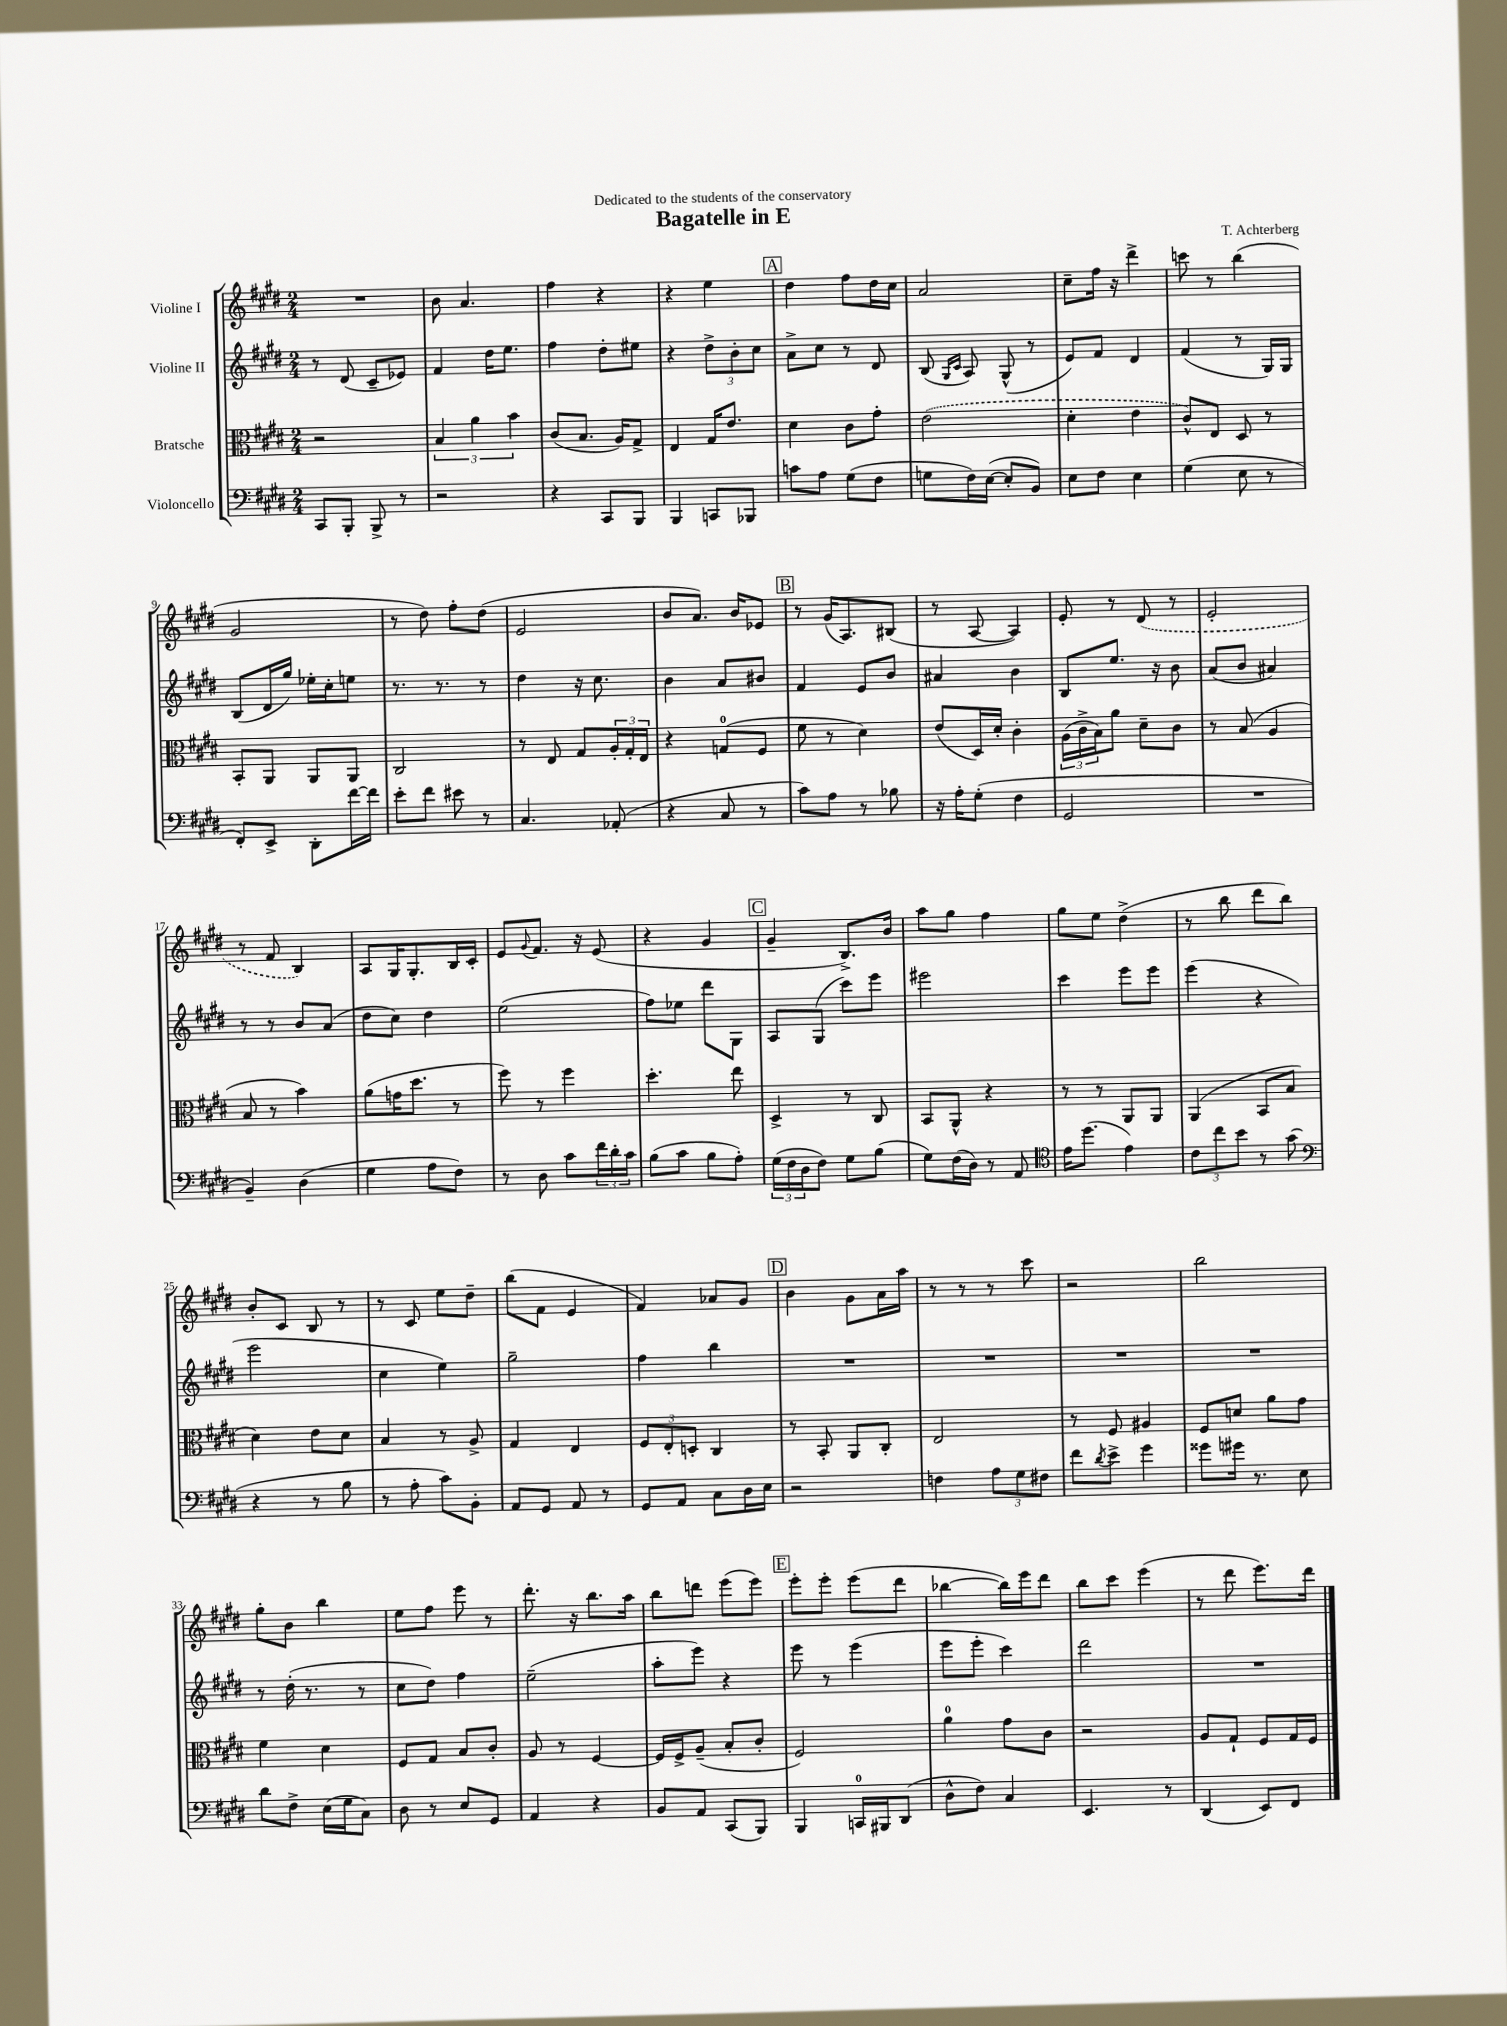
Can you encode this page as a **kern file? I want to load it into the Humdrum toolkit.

**kern	**kern	**kern	**kern
*part4	*part3	*part2	*part1
*staff4	*staff3	*staff2	*staff1
*I"Violoncello	*I"Bratsche	*I"Violine II	*I"Violine I
*clefF4	*clefC3	*clefG2	*clefG2
*k[f#c#g#d#]	*k[f#c#g#d#]	*k[f#c#g#d#]	*k[f#c#g#d#]
*M2/4	*M2/4	*M2/4	*M2/4
=1	=1	=1	=1
8CC#/L	2r	8r	2r
8BBB'/J	.	(8d#/	.
8BBB^/	.	8c#~/L	.
8r	.	8e-X/J)	.
=2	=2	=2	=2
2r	6B/	4f#/	8b\
.	.	.	4.a/
.	6a\	.	.
.	.	16dd#\KL	.
.	.	8.ee\J	.
.	6b\	.	.
=3	=3	=3	=3
4r	(8c#/L	4ff#\	4ff#\
.	8.B/J	.	.
8CC#/L	.	8dd#'\L	4r
.	16A/KL)	.	.
8BBB/J	8G#^/J	8ee#X\J	.
=4	=4	=4	=4
4BBB/	4E/	4r	4r
8CCn/L	16G#/KL	12dd#^\L	4ee\
.	8.e/J	.	.
.	.	12b'\	.
8BBB-X/J	.	.	.
.	.	12cc#\J	.
!!LO:REH:place=s1:t=A
=5	=5	=5	=5
8cn\L	4d#\	8a^\L	4dd#\
8A\J	.	8cc#\J	.
(8G#\L	8c#\L	8r	8ff#\L
8F#\J	8g#'\J	8d#/	16dd#\L
.	.	.	16cc#\JJ
=6	=6	=6	=6
8Gn\L	(2e\	(8B/	2a/
.	.	16qqG#/LL	.
.	.	16qqc#/JJ	.
16F#\L)	.	8A/)	.
([16E\JJ	.	.	.
8E'/L]	.	(8G#^^/	.
8BB/J)	.	8r	.
=7	=7	=7	=7
8E\L	4d#'\	8e/L)	8cc#~\L
8F#\J	.	8f#/J	16ff#\Jk
.	.	.	16r
4E\	4e\	4d#/	4ddd#^\
=8	=8	=8	=8
(4G#\	8c#^^/L)	(4f#/	8cccn\
.	8E/J	.	8r
8E\	8D#/	8r	(4bb\
8r	8r	16G#/LL)	.
.	.	16G#/JJ	.
!!LO:LB:g=z
=9	=9	=9	=9
8FF#'/L)	8BB'/L	(8B/L	2g#/
8EE^/J	8AA/J	16d#/L	.
.	.	16gg#/JJ)	.
8DD#'\L	8AA/L	16ee-X'\LL	.
.	.	16cc#'\J	.
[16f#\L	8AA/J	8een\J	.
16f#\JJ]	.	.	.
=10	=10	=10	=10
8e'\L	2C#/	8.r	8r
8f#\J	.	.	8dd#\)
.	.	8.r	.
8e#X\	.	.	8ff#'\L
8r	.	8r	(8dd#\J
=11	=11	=11	=11
4.C#/	8r	4dd#\	2e/
.	8E/	.	.
.	8G#/L	16r	.
.	.	8.cc#\	.
(8AA-X'/	24A'/L	.	.
.	24G#'/	.	.
.	24E/JJ	.	.
=12	=12	=12	=12
4r	4r	4b\	8b/L
.	.	.	8.a/J)
8C#/	(8Gn/L	8a/L	.
.	.	.	16b/KL
8r	8F#/J	8b#X/J	8e-X/J
!!LO:REH:place=s1:t=B
=13	=13	=13	=13
8c#\L)	8f#\	4f#/	8r
8A\J	8r	.	(16g#/KL
.	.	.	8.A/)
8r	4d#\)	8e/L	.
8B-X\	.	8b/J	(8B#X/J
=14	=14	=14	=14
16r	(8e/L	4a#X/	8r
16A'\KL	.	.	.
(8G#'\J	16D#/L)	.	[8A/
.	16d#'/JJ	.	.
4F#\	4c#'\	4b\	4A/])
=15	=15	=15	=15
2GG#/	(24A\LL	8B/L	8e'/
.	24c#^\	.	.
.	24B\J)	.	.
.	8a\J	8.ee/J	8r
.	8d#~\L	.	(8d#/
.	.	16r	.
.	8c#\J	8b\	8r
=16	=16	=16	=16
2r	8r	(8a/L	2e'/
.	(8B/	8b/J	.
.	4A/	4a#X/)	.
!!LO:LB:g=z
=17	=17	=17	=17
4BB~/)	8B/	8r	8r
.	8r	8r	8f#/
(4D#\	4b\)	8b/L	4B/)
.	.	(8a/J	.
=18	=18	=18	=18
4G#\	(8a\L	8dd#\L	8A/L
.	16gn\K	8cc#\J)	16G#/K
.	8.dd#\J	.	8.G#'/
8A\L	.	4dd#\	.
8F#\J)	8r	.	16B/L
.	.	.	16c#'/JJ
=19	=19	=19	=19
8r	8ff#\)	(2ee\	8e/L
.	.	.	8qqg#/
8D#\	8r	.	8.f#/J
8c#\L	4ff#\	.	.
.	.	.	16r
24f#\L	.	.	(8e/
24d#'\	.	.	.
24c#\JJ	.	.	.
=20	=20	=20	=20
(8B\L	4.dd#'\	8ff#\L)	4r
8c#\J	.	8ee-X\J	.
8B\L	.	8ddd#\L	4g#/
8A'\J)	8ee\	8G#\J	.
!!LO:REH:place=s1:t=C
=21	=21	=21	=21
(24G#\LL	4D#^/	8A/L	4g#~/
24F#\	.	.	.
24D#\J	.	.	.
8F#\J)	.	(8G#/J	.
8G#\L	8r	8ccc#\L)	8.B^/L)
(8B\J	8C#/	8eee\J	.
.	.	.	16b/Jk
=22	=22	=22	=22
8G#\L)	8BB/L	2eee#X\	8aa\L
(16F#\L	8AA^^/J	.	8gg#\J
16D#\JJ)	.	.	.
8r	4r	.	4ff#\
8AA/	.	.	.
=23	=23	=23	=23
*clefC4	*	*	*
16e\KL	8r	4ccc#\	8gg#\L
(8.dd#\J	.	.	.
.	8r	.	8ee\J
4e\)	8AA/L	8eee\L	(4dd#^\
.	8AA/J	8eee\J	.
=24	=24	=24	=24
12c#\L	(4AA/	(4eee\	8r
12cc#\	.	.	.
.	.	.	8bb\
12b\J	.	.	.
8r	8BB/L	4r	8ddd#\L
(8g#\	8B/J	.	8bb\J)
!!LO:LB:g=z
=25	=25	=25	=25
*clefF4	*	*	*
4r	4d#\)	2eee\	8b'/L
.	.	.	8c#/J
8r	8e\L	.	8B/
8B\	8d#\J	.	8r
=26	=26	=26	=26
8r	4B/	4cc#\	8r
8A'\	.	.	8c#/
8c#\L)	8r	4ee\)	8ee\L
8BB'\J	8A^/	.	8dd#~\J
=27	=27	=27	=27
8AA/L	4G#/	2gg#~\	(8bb\L
8GG#/J	.	.	8f#\J
8AA/	4E/	.	4e/
8r	.	.	.
=28	=28	=28	=28
8GG#/L	12F#/L	4ff#\	4f#/)
.	12E'/	.	.
8AA/J	.	.	.
.	12Dn'/J	.	.
8C#\L	4C#/	4bb\	8a-X/L
16D#\L	.	.	8g#/J
16E\JJ	.	.	.
!!LO:REH:place=s1:t=D
=29	=29	=29	=29
2r	8r	2r	4b\
.	8BB'/	.	.
.	8AA/L	.	8g#\L
.	8C#'/J	.	16a\L
.	.	.	16aa\JJ
=30	=30	=30	=30
4Fn\	2E/	2r	8r
.	.	.	8r
12A\L	.	.	8r
12G#\	.	.	.
.	.	.	8ccc#\
12F#X\J	.	.	.
=31	=31	=31	=31
8f#\L	8r	2r	2r
8qd#/	.	.	.
8e^\J	8F#/	.	.
4g#\	4A#X/	.	.
=32	=32	=32	=32
8g##X\L	8F#/L	2r	2bb\
16g#X\Jk	8dn/J	.	.
8.r	.	.	.
.	8a\L	.	.
8E\	8g#\J	.	.
!!LO:LB:g=z
=33	=33	=33	=33
8d#\L	4f#\	8r	8gg#'\L
8F#^\J	.	(16dd#'\	8b\J
.	.	8.r	.
(16E\LL	4d#\	.	4bb\
16G#\J	.	.	.
8C#\J)	.	8r	.
=34	=34	=34	=34
8D#\	8F#/L	8cc#\L	8ee\L
8r	8G#/J	8dd#\J)	8ff#\J
8E/L	8B/L	4ff#\	8eee\
8GG#/J	8c#'/J	.	8r
=35	=35	=35	=35
4AA/	8A/	(2ee~\	8.ddd#'\
.	8r	.	.
.	.	.	16r
4r	[4F#/	.	8.bb\L
.	.	.	16aa\Jk
=36	=36	=36	=36
8BB/L	16F#/LL]	8aa'\L	8bb\L
.	16F#^/J	.	.
8AA/J	(8A~/J	8eee\J)	8dddn\J
(8CC#/L	8B'/L	4r	(8eee\L
8BBB/J)	8c#'/J	.	8eee\J)
!!LO:REH:place=s1:t=E
=37	=37	=37	=37
4BBB/	2F#/)	8eee\	8eee'\L
.	.	8r	8eee'\J
16CCn/LL	.	(4eee\	(8eee\L
16BBB#X/J	.	.	.
(8DD#/J	.	.	8ddd#\J
=38	=38	=38	=38
8D#^^\L	4a\	8eee\L	[4bb-X\
8F#\J)	.	8eee'\J	.
4C#/	8g#\L	4ccc#\)	16bb-\LL])
.	.	.	16eee\J
.	8c#\J	.	8ddd#\J
=39	=39	=39	=39
4.EE/	2r	2ddd#\	8bb\L
.	.	.	8ccc#\J
.	.	.	(4eee\
8r	.	.	.
=40	=40	=40	=40
(4DD#/	8A/L	2r	8r
.	8G#`/J	.	8ddd#\
8EE/L)	8F#/L	.	8.eee\L)
8FF#/J	16G#/L	.	.
.	16F#/JJ	.	16ddd#\Jk
==	==	==	==
*-	*-	*-	*-
